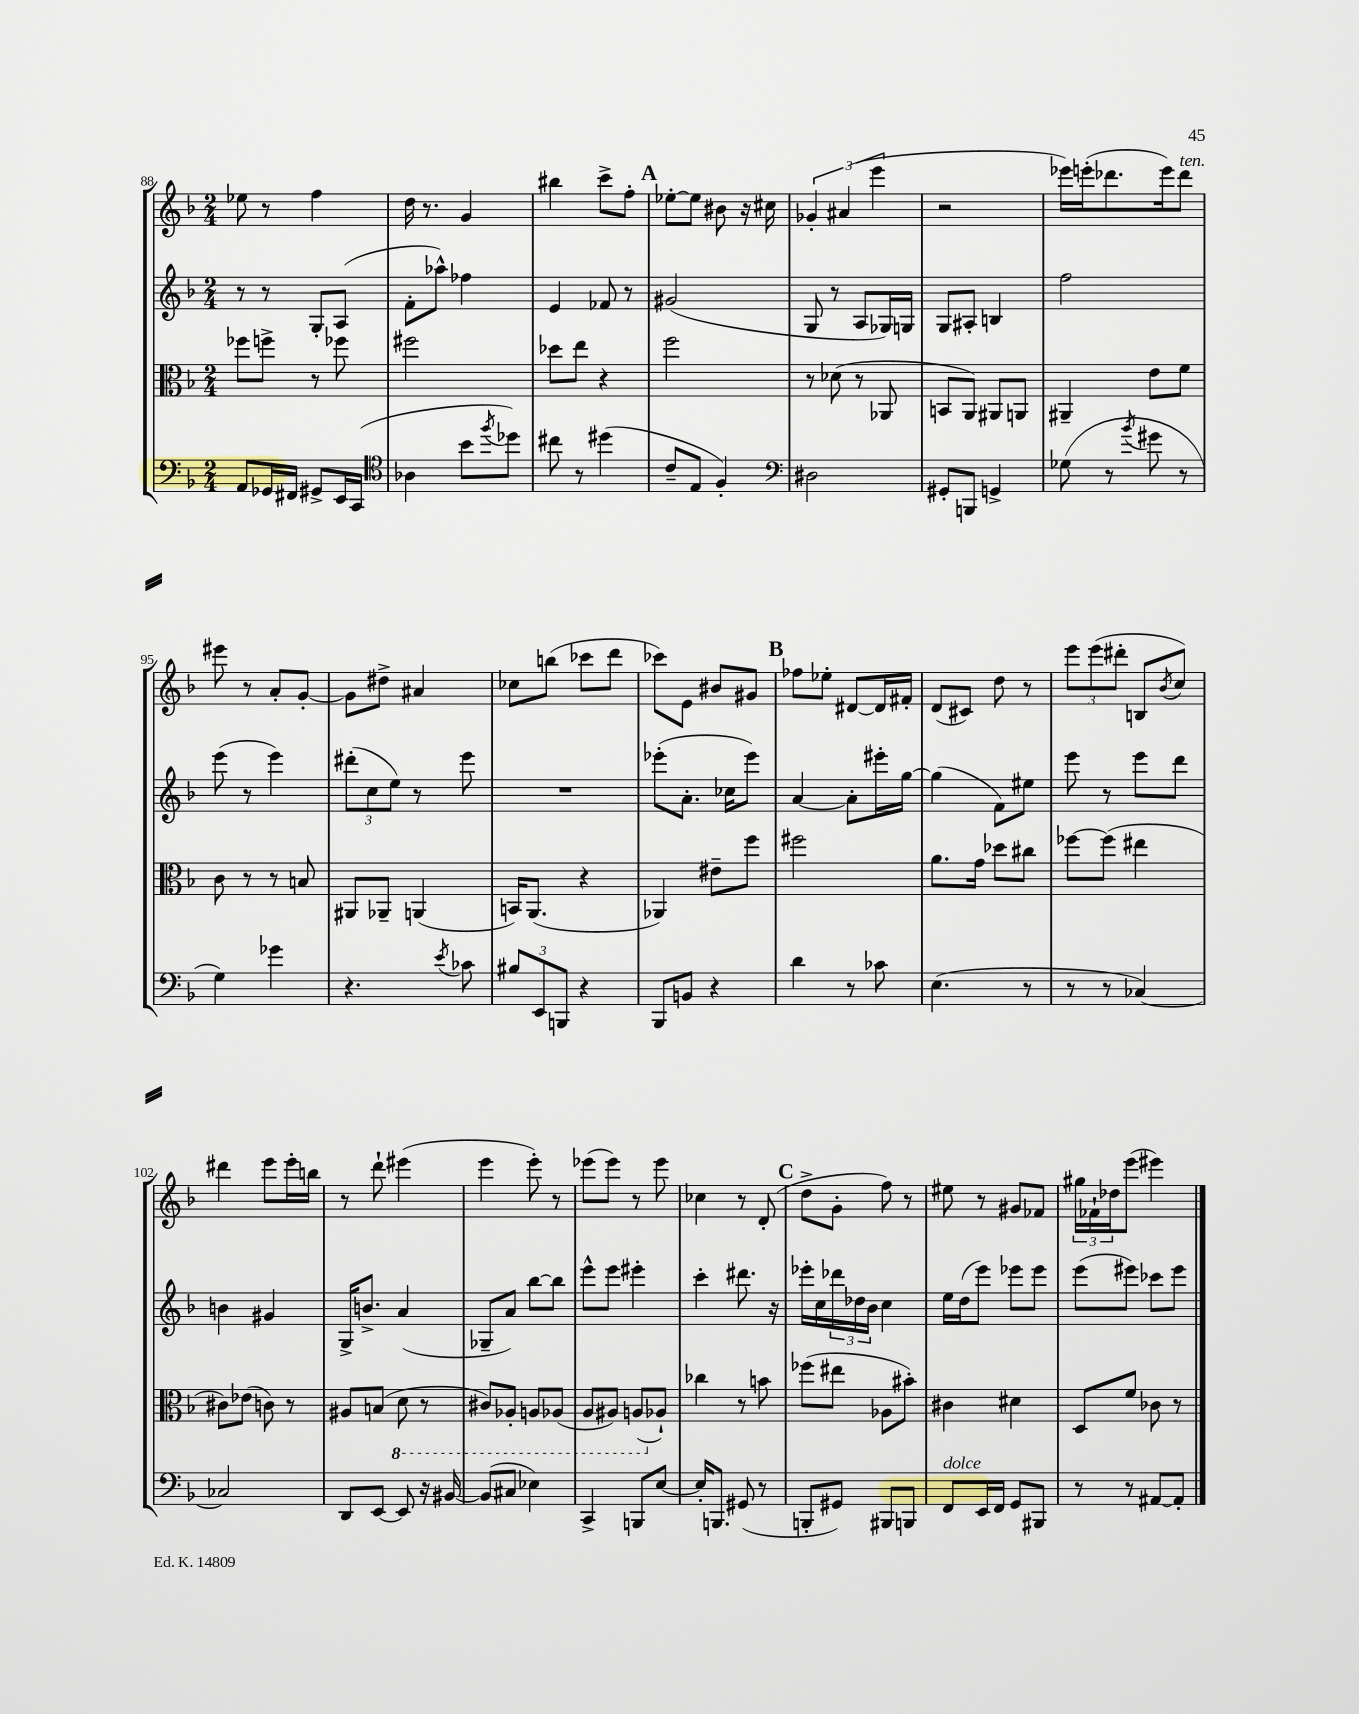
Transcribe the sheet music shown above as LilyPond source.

<<
\new StaffGroup <<
\new Staff = "s0" {
    \clef treble \key f \major \numericTimeSignature \time 2/4
    ees''8 r8 f''4 |
    d''16 r8. g'4 |
    bis''4 c'''8-> f''8-. |
    \mark \markup { \bold "A" } ees''8~-. ees''8 bis'8 r16 cis''16 |
    \tuplet 3/2 { ges'4-. ais'4( e'''4 } |
    r2 |
    ees'''16) e'''16-.( des'''8. e'''16) des'''8^\markup { \italic "ten." } |
    eis'''8 r8 a'8-. g'8~-. |
    g'8 dis''8-> ais'4 |
    ces''8 b''8( ces'''8 d'''8 |
    ces'''8) e'8 bis'8 gis'8 |
    \mark \markup { \bold "B" } fes''8 ees''8-. dis'8~ dis'16 fis'16-. |
    d'8( cis'8) d''8 r8 |
    \tuplet 3/2 { e'''8 e'''8( dis'''8-. } b8 \acciaccatura { bes'8 } c''8) |
    dis'''4 e'''8 e'''16-. b''16 |
    r8 d'''8-! eis'''4( |
    e'''4 e'''8-.) r8 |
    ees'''8( ees'''8) r8 ees'''8 |
    ces''4 r8 d'8-.( |
    \mark \markup { \bold "C" } d''8-> g'8-. f''8) r8 |
    eis''8 r8 gis'8 fes'8 |
    \tuplet 3/2 { gis''16 fes'16-! des''16 } e'''8( eis'''4) \bar "|." |
}
\new Staff = "s1" {
    \clef treble \key f \major \numericTimeSignature \time 2/4
    r8 r8 g8-. a8( |
    f'8-. aes''8-^) fes''4 |
    e'4 fes'8 r8 |
    \mark \markup { \bold "A" } gis'2( |
    g8 r8 a8 ges16) g16 |
    g8 ais8-. b4 |
    f''2 |
    e'''8( r8 e'''4) |
    \tuplet 3/2 { dis'''8-.( c''8 e''8) } r8 e'''8 |
    R2 |
    ees'''8-.( a'8.-. ces''16 ees'''8) |
    \mark \markup { \bold "B" } a'4~ a'8-. eis'''16-. g''16~ |
    g''4( f'8) eis''8 |
    e'''8 r8 e'''8 d'''8 |
    b'4 gis'4 |
    g16-> b'8.-> a'4( |
    ges8-- a'8) bes''8~ bes''8 |
    e'''8-^ e'''8 eis'''4-. |
    c'''4-. dis'''8. r16 |
    \mark \markup { \bold "C" } ees'''16-. c''16 \tuplet 3/2 { des'''16 des''16 bes'16 } c''4 |
    e''16 d''16( e'''8) ees'''8 ees'''8 |
    e'''8( eis'''8) ces'''8 eis'''8 \bar "|." |
}
\new Staff = "s2" {
    \clef alto \key f \major \numericTimeSignature \time 2/4
    fes''8 f''8-> r8 fes''8 |
    fis''2 |
    des''8 e''8 r4 |
    \mark \markup { \bold "A" } f''2 |
    r8 des'8( r8 aes,8 |
    b,8 a,8) ais,8 a,8 |
    ais,4-- e'8 f'8 |
    c'8 r8 r8 b8 |
    ais,8 aes,8-- a,4( |
    b,16) a,8.( r4 |
    aes,4) eis'8-- f''8 |
    \mark \markup { \bold "B" } fis''2 |
    a'8. g'16 des''8 cis''8 |
    fes''8~ fes''8( eis''4 |
    cis'8) ees'8( c'8) r8 |
    ais8 b8( \ottava #-1 d8 r8 |
    cis8) aes,8-. a,8 aes,8( |
    a,8 ais,8) a,8( \ottava #0 aes8-!) |
    ces''4 r8 b'8 |
    \mark \markup { \bold "C" } fes''8( eis''8 aes8 bis'8-.) |
    cis'4 dis'4 |
    d8 f'8 ces'8 r8 \bar "|." |
}
\new Staff = "s3" {
    \clef bass \key f \major \numericTimeSignature \time 2/4
    a,8 ges,16 fis,16 gis,8-> e,16 c,16( |
    \clef tenor aes4 bes'8 \acciaccatura { f''8 } des''8) |
    cis''8 r8 dis''4( |
    \mark \markup { \bold "A" } c'8-- e8 f4-.) |
    \clef bass dis2 |
    gis,8-. b,,8 g,4-> |
    ges8( r8 \acciaccatura { bes'8 } gis'8 r8 |
    g4) ges'4 |
    r4. \acciaccatura { e'8 } ces'8 |
    \tuplet 3/2 { bis8 e,8 b,,8 } r4 |
    bes,,8 b,8 r4 |
    \mark \markup { \bold "B" } d'4 r8 ces'8 |
    e4.( r8 |
    r8 r8 ces4~) |
    ces2 |
    d,8 e,8~ e,8 r16 bis,16~ |
    bis,8( cis8 ees4) |
    c,4-> b,,8 e8~ |
    e16-. b,,8. gis,8( r8 |
    \mark \markup { \bold "C" } b,,8-. gis,8) bis,,8 b,,8 |
    f,8^\markup { \italic "dolce" } e,16 f,16 g,8 bis,,8 |
    r8 r8 ais,8~ ais,8-. \bar "|." |
}
>>
>>
\layout { \context { \Score currentBarNumber = #88 } }
